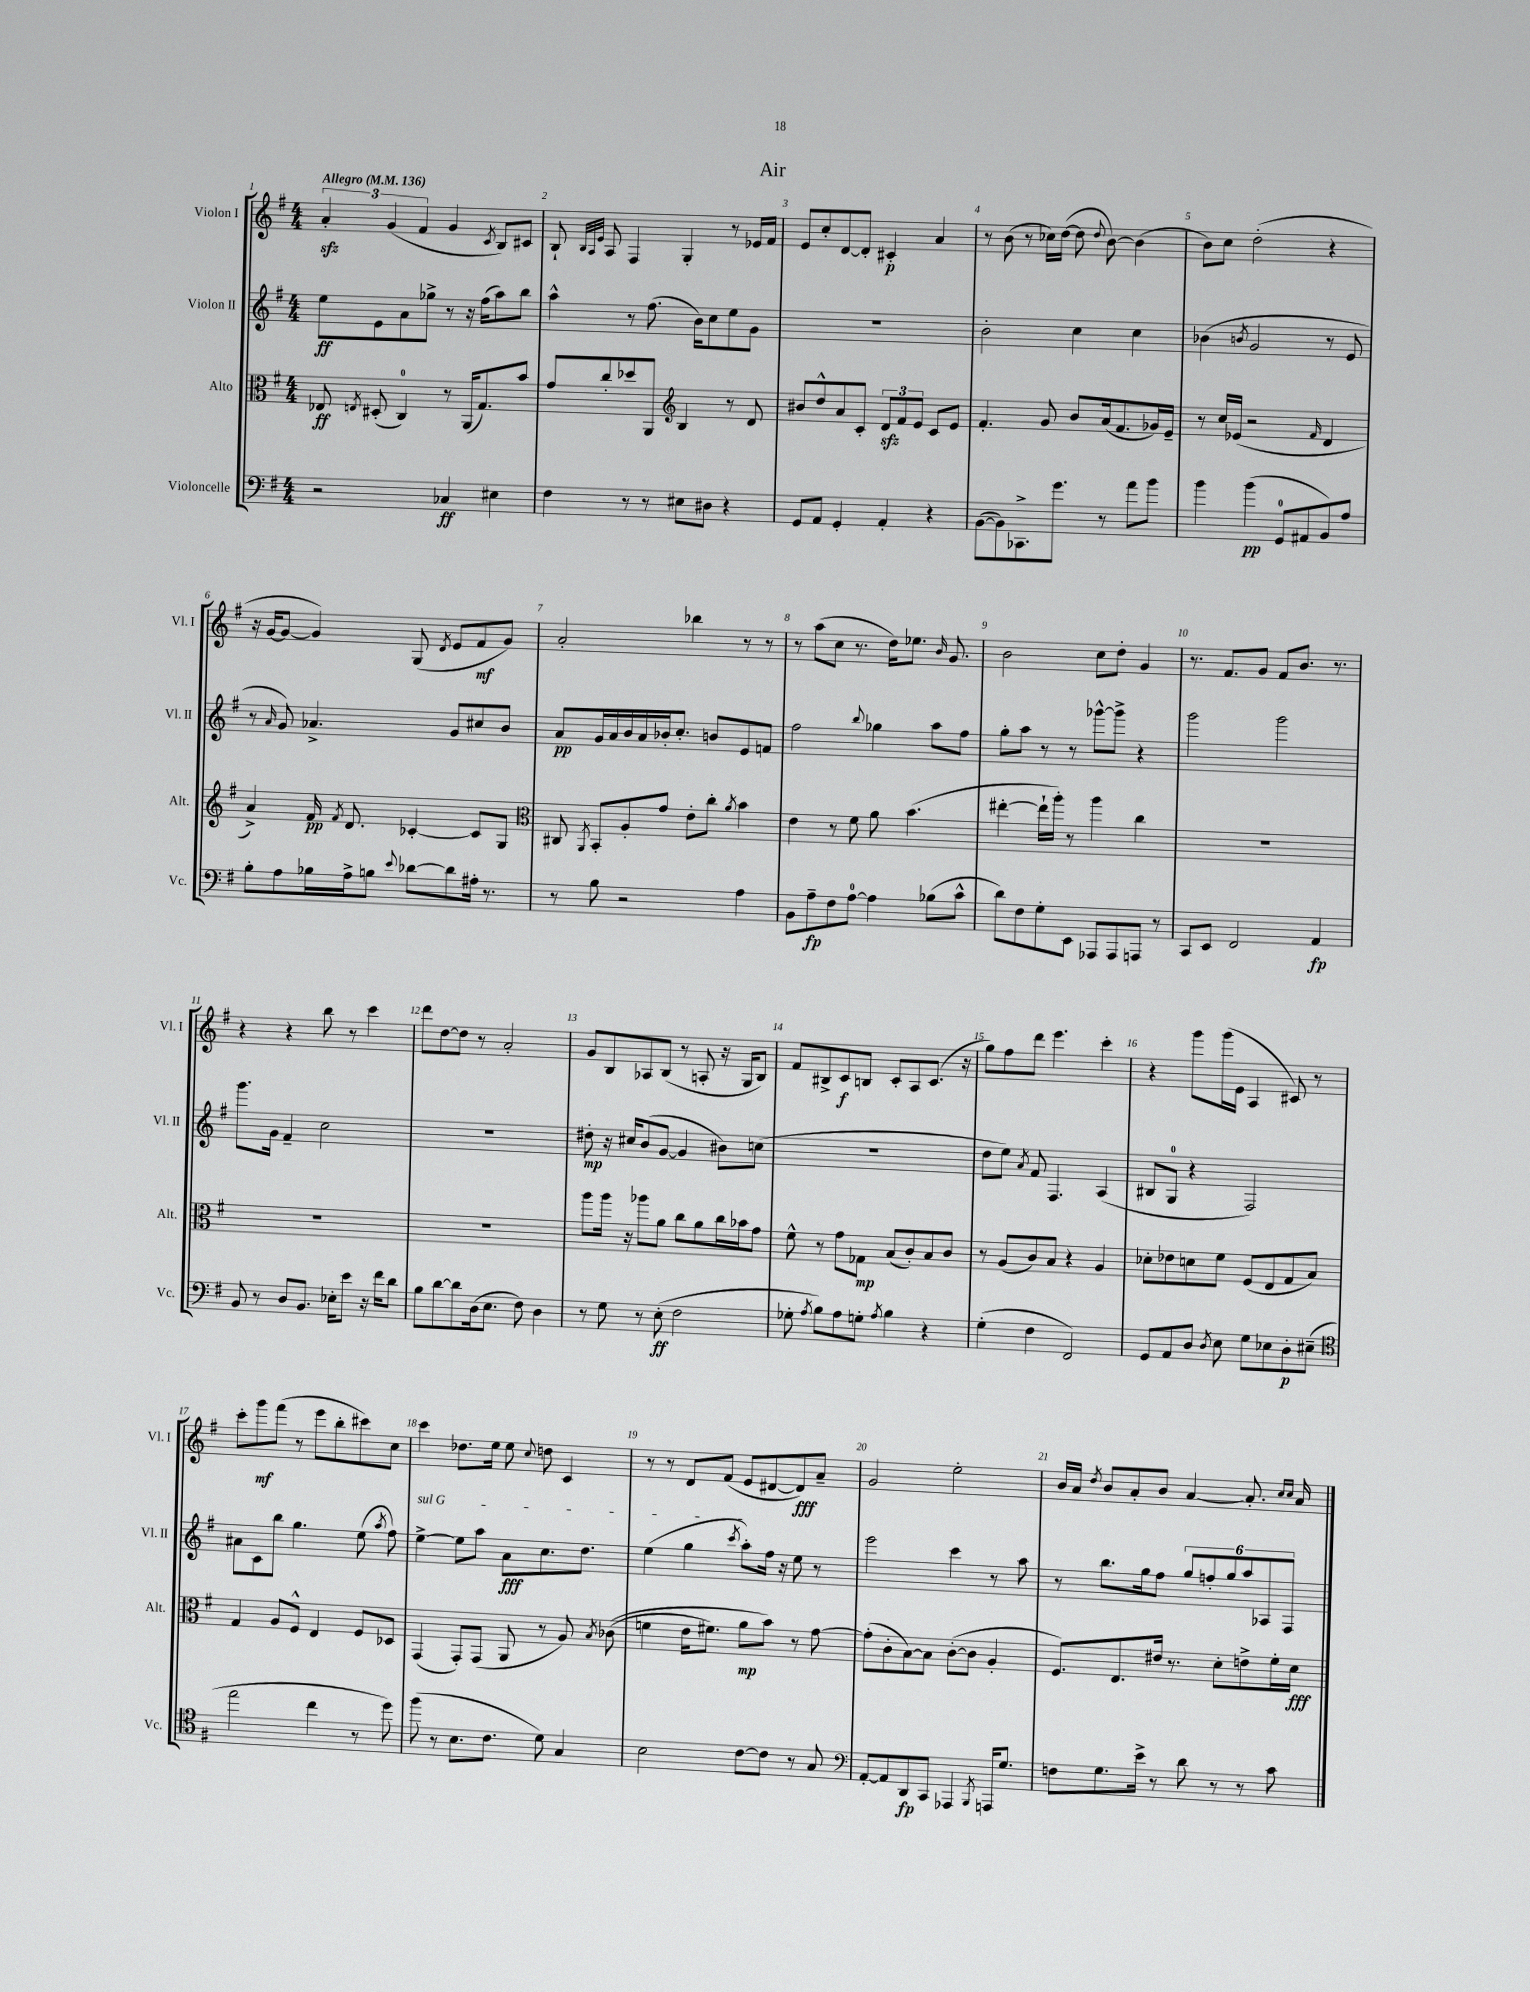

**kern	**dynam	**kern	**dynam	**kern	**dynam	**kern	**dynam
*part4	*part4	*part3	*part3	*part2	*part2	*part1	*part1
*staff4	*staff4	*staff3	*staff3	*staff2	*staff2	*staff1	*staff1
*I"Violoncelle	*	*I"Alto	*	*I"Violon II	*	*I"Violon I	*
*I'Vc.	*	*I'Alt.	*	*I'Vl. II	*	*I'Vl. I	*
*clefF4	*	*clefC3	*	*clefG2	*	*clefG2	*
*k[f#]	*	*k[f#]	*	*k[f#]	*	*k[f#]	*
*M4/4	*	*M4/4	*	*M4/4	*	*M4/4	*
*MM136	*	*MM136	*	*MM136	*	*MM136	*
=1	=1	=1	=1	=1	=1	=1	=1
!	!	!	!	!	!	!LO:TX:a:B:t=Allegro	!
2r	.	8E-X/	ff	8ee\L	ff	6azz'/	.
.	.	8qEn/	.	.	.	.	.
.	.	(8D#X'/	.	8e\	.	.	.
.	.	.	.	.	.	(6g/	.
.	.	4C/)	.	8a\	.	.	.
.	.	.	.	.	.	6f#/	.
.	.	.	.	8gg-X^\J	.	.	.
4C-X/	ff	8r	.	8r	.	4g/	.
.	.	(16AA/KL	.	16r	.	.	.
.	.	8.G/)	.	(16ff#\KL	.	.	.
.	.	.	.	.	.	8qc/	.
4E#X\	.	.	.	8aa\)	.	8B/L)	.
.	.	8b/J	.	8bb\J	.	8c#X/J	.
=2	=2	=2	=2	=2	=2	=2	=2
4F#\	.	8g/L	.	4aa^^\	.	8B`/	.
.	.	.	.	.	.	32qqB/LLL	.
.	.	.	.	.	.	32qqA/	.
.	.	.	.	.	.	32qqe/JJJ	.
.	.	8cc'/	.	.	.	8A/	.
8r	.	8dd-X/	.	8r	.	4F#/	.
8r	.	8AA/J	.	(8.ff#\	.	.	.
*	*	*clefG2	*	*	*	*	*
8E#X\L	.	4B/	.	.	.	4G'/	.
.	.	.	.	16b\KL)	.	.	.
8D#X\J	.	.	.	8cc\	.	.	.
4r	.	8r	.	8ee\	.	8r	.
.	.	8d/	.	8g\J	.	16e-X/LL	.
.	.	.	.	.	.	16f#/JJ	.
=3	=3	=3	=3	=3	=3	=3	=3
8GG/L	.	8b#X/L	.	1r	.	8e/L	.
8AA/J	.	8dd^^/	.	.	.	8cc'/	.
4GG'/	.	8a/	.	.	.	[8d/	.
.	.	8c'/J	.	.	.	8d'/J]	.
4AA'/	.	12dzz/L	.	.	.	4c#X'/	p
.	.	12f#/	.	.	.	.	.
.	.	12e/J	.	.	.	.	.
4r	.	8c/L	.	.	.	4a/	.
.	.	8e/J	.	.	.	.	.
=4	=4	=4	=4	=4	=4	=4	=4
([8BB\L	.	4.f#'/	.	2b'\	.	8r	.
8BB\])	.	.	.	.	.	(8b\	.
8.CC-X^\	.	.	.	.	.	8r	.
.	.	8g/	.	.	.	16cc-X\LL)	.
8.g\J	.	.	.	.	.	([16dd\JJ	.
.	.	8b/L	.	4cc\	.	8dd\]	.
.	.	.	.	.	.	8qqdd/	.
8r	.	(16a/k	.	.	.	[8b\)	.
.	.	8.f#/	.	.	.	.	.
8a\L	.	.	.	4cc\	.	(4b\]	.
8b\J	.	16g-X/L)	.	.	.	.	.
.	.	16e~/JJ	.	.	.	.	.
=5	=5	=5	=5	=5	=5	=5	=5
4b\	.	8r	.	(4b-X\	.	8b\L)	.
.	.	16cc/LL	.	.	.	8cc\J	.
.	.	(16e-X/JJ	.	.	.	.	.
.	.	.	.	8qbn/	.	.	.
(4b\	pp	2r	.	2g/	.	(2dd'\	.
8GG/L	.	.	.	.	.	.	.
8AA#X/	.	.	.	.	.	.	.
.	.	16qqf#/	.	.	.	.	.
8BB/)	.	4d/	.	8r	.	4r	.
8A/J	.	.	.	8e/	.	.	.
!!LO:LB:g=z
=6	=6	=6	=6	=6	=6	=6	=6
8B'\L	.	4a^/)	.	8r	.	16r	.
.	.	.	.	.	.	[16g/KL	.
.	.	.	.	16qqa/	.	.	.
8A\	.	.	.	8g/)	.	8g/J_	.
16B-X\L	.	16f#/	pp	4.a-X^/	.	4g/])	.
.	.	8qf#/	.	.	.	.	.
16A^\J	.	8.d/	.	.	.	.	.
8Bn\J	.	.	.	.	.	.	.
8qqe/	.	.	.	.	.	.	.
[8d-X\L	.	[4c-X'/	.	.	.	(8G/	.
.	.	.	.	.	.	8qd/	.
8d-\]	.	.	.	8g/L	.	8e/L	.
16A#X'\Jk	.	8c-/L]	.	8cc#X/	.	8f#/	mf
8.r	.	.	.	.	.	.	.
.	.	8G/J	.	8b/J	.	8g/J)	.
=7	=7	=7	=7	=7	=7	=7	=7
*	*	*clefC3	*	*	*	*	*
8r	.	8C#X/	.	8a/L	pp	2a'/	.
.	.	8qAA/	.	.	.	.	.
8B\	.	8BB'/L	.	16g/L	.	.	.
.	.	.	.	16a/	.	.	.
2r	.	8A'/	.	16b/	.	.	.
.	.	.	.	16a/	.	.	.
.	.	8g/J	.	16b-X'/J	.	.	.
.	.	.	.	8.cc'/J	.	.	.
.	.	8e'\L	.	.	.	4bb-X\	.
.	.	8cc'\J	.	8bn/L	.	.	.
.	.	8qa/	.	.	.	.	.
4A\	.	4b\	.	8e/	.	8r	.
.	.	.	.	8fn/J	.	8r	.
=8	=8	=8	=8	=8	=8	=8	=8
8BB\L	.	4e\	.	2ff#\	.	8r	.
8A~\	fp	.	.	.	.	(8aa\L	.
8F#\	.	8r	.	.	.	8cc\J	.
[8A\J	.	8f#\	.	.	.	8.r	.
.	.	.	.	8qqbb/	.	.	.
4A\]	.	8a\	.	4gg-X\	.	.	.
.	.	.	.	.	.	16dd\KL)	.
.	.	(4.b\	.	.	.	8.ee-X\J	.
(8B-X\L	.	.	.	8aa\L	.	.	.
.	.	.	.	.	.	16qqb/	.
.	.	.	.	.	.	8.g/	.
8c^^\J	.	.	.	8ff#\J	.	.	.
=9	=9	=9	=9	=9	=9	=9	=9
8d\L)	.	[4ee#X'\	.	8gg'\L	.	2b\	.
8F#\	.	.	.	8aa\J	.	.	.
8G'\	.	16ee#`\LL]	.	8r	.	.	.
.	.	16aa'\JJ)	.	.	.	.	.
8EE\J	.	8r	.	8r	.	.	.
8AAA-X/L	.	4aa\	.	[8ggg-X^^\L	.	8cc\L	.
8AAA-/	.	.	.	8ggg-^\J]	.	8dd'\J	.
8AAAn/J	.	4cc\	.	4r	.	4g/	.
8r	.	.	.	.	.	.	.
=10	=10	=10	=10	=10	=10	=10	=10
8CC/L	.	1r	.	2ggg\	.	8.r	.
8EE/J	.	.	.	.	.	.	.
.	.	.	.	.	.	8.f#/L	.
2FF#/	.	.	.	.	.	.	.
.	.	.	.	.	.	8g/J	.
.	.	.	.	2ggg\	.	8f#/L	.
.	.	.	.	.	.	8.b/J	.
4AA/	fp	.	.	.	.	.	.
.	.	.	.	.	.	8.r	.
!!LO:LB:g=z
=11	=11	=11	=11	=11	=11	=11	=11
8BB/	.	1r	.	8.ggg\L	.	4r	.
8r	.	.	.	.	.	.	.
.	.	.	.	16g\Jk	.	.	.
8D/L	.	.	.	4f#~/	.	4r	.
8.BB/J	.	.	.	.	.	.	.
.	.	.	.	2cc\	.	8bb\	.
16E-X'\KL	.	.	.	.	.	.	.
8e\J	.	.	.	.	.	8r	.
16r	.	.	.	.	.	4ccc\	.
16f#\KL	.	.	.	.	.	.	.
8d\J	.	.	.	.	.	.	.
=12	=12	=12	=12	=12	=12	=12	=12
8B\L	.	1r	.	1r	.	8ddd\L	.
[8d\	.	.	.	.	.	[8dd\	.
8d\]	.	.	.	.	.	8dd\J]	.
(16D\k	.	.	.	.	.	8r	.
8.E\J	.	.	.	.	.	.	.
.	.	.	.	.	.	2a'/	.
8F#\)	.	.	.	.	.	.	.
4D\	.	.	.	.	.	.	.
=13	=13	=13	=13	=13	=13	=13	=13
8r	.	8aa\L	.	8dd#X'\	mp	8g/L	.
8G\	.	16aa\Jk	.	16r	.	8B/	.
.	.	16r	.	16cc#X/KL	.	.	.
8r	.	8aa-X\L	.	(8b/	.	8A-X/	.
(8E'\	ff	8a\J	.	[8g/J	.	(8B/J	.
2F#\	.	8cc\L	.	4g/]	.	8r	.
.	.	8a\	.	.	.	8An'/	.
.	.	16cc\L	.	8b#X\L)	.	16r	.
.	.	16b-X\J	.	.	.	16G/KL	.
.	.	8g\J	.	(8ccn\J	.	8B/J)	.
=14	=14	=14	=14	=14	=14	=14	=14
8G-X'\	.	8f#^^\	.	1r	.	8f#/L	.
8qA/	.	.	.	.	.	.	.
8B\L)	.	8r	.	.	.	8B#X^/	.
8A\	.	8g\L	.	.	.	8c/	f
8Gn'\J	.	8G-X\J	mp	.	.	8Bn/J	.
8qA/	.	.	.	.	.	.	.
4B\	.	(8B/L	.	.	.	8c'/L	.
.	.	8c'/)	.	.	.	8A/	.
4r	.	8B/	.	.	.	(8.c/J	.
.	.	8c/J	.	.	.	.	.
.	.	.	.	.	.	16r	.
=15	=15	=15	=15	=15	=15	=15	=15
(4G'\	.	8r	.	8dd\L	.	8gg\L)	.
.	.	(8A/L	.	8ee\J)	.	8ff#\	.
.	.	.	.	8qa/	.	.	.
4F#\	.	8c/)	.	8f#/	.	8ddd\J	.
.	.	8B/J	.	4.F#/	.	4.eee\	.
2FF#/)	.	4r	.	.	.	.	.
.	.	4A/	.	(4A/	.	4ccc'\	.
=16	=16	=16	=16	=16	=16	=16	=16
8GG/L	.	8d-X'\L	.	8B#X/L	.	4r	.
8AA/	.	8e-X\	.	8G/J	.	.	.
8D/J	.	8dn\	.	4r	.	8ggg\L	.
8qD/	.	.	.	.	.	.	.
8E\	.	8f#\J	.	.	.	(16ggg\L	.
.	.	.	.	.	.	16e\JJ	.
8G\L	.	(8F#/L	.	2F#/)	.	4A/	.
8E-X\	.	8E/	.	.	.	.	.
8D'\	p	8G/	.	.	.	8c#X/)	.
(8E#X~\J	.	8B/J)	.	.	.	8r	.
!!LO:LB:g=z
=17	=17	=17	=17	=17	=17	=17	=17
*clefC4	*	*	*	*	*	*	*
2ee\	.	4G/	.	8a#X\L	.	8ccc'\L	.
.	.	.	.	8c\	.	8ggg\	mf
.	.	8A/L	.	8bb\J	.	(8fff#\J	.
.	.	8F#^^/J	.	4.gg\	.	8r	.
4cc\	.	4E/	.	.	.	8eee\L	.
.	.	.	.	.	.	8bb'\	.
8r	.	8F#/L	.	(8ee\	.	8ccc#X\)	.
.	.	.	.	8qaa/	.	.	.
8dd\)	.	8D-X/J	.	8ff#\)	.	8cc\J	.
=18	=18	=18	=18	=18	=18	=18	=18
!	!	!	!	!LO:TX:a:i:t=sul G	!	!	!
(8ff#\	.	(4GG/	.	[4ee^\	.	4ccc\	.
8r	.	.	.	.	.	.	.
8.B\L	.	8GG'/L)	.	8ee\L]	.	8.dd-X\L	.
.	.	(8GG/J	.	8aa\J	.	.	.
8.c\J	.	.	.	.	.	16ee\Jk	.
.	.	8AA/	.	8a\L	fff	8ee\	.
.	.	.	.	.	.	8qqcc/	.
8d\)	.	8r	.	8.cc\	.	8ddn\	.
4G/	.	8A/)	.	.	.	4c/	.
.	.	.	.	8.dd\J	.	.	.
.	.	8qB/	.	.	.	.	.
.	.	((8c-X\	.	.	.	.	.
=19	=19	=19	=19	=19	=19	=19	=19
2B\	.	4fn\	.	(4ee\	.	8r	.
.	.	.	.	.	.	8r	.
.	.	16e\KL	.	4gg\	.	8d/L	.
.	.	8.f#X\J)	.	.	.	.	.
.	.	.	.	.	.	(8f#/J	.
.	.	.	.	8qccc/	.	.	.
[8c\L	.	8a\L	mp	8aa'\L)	.	8e/L	.
8c\J]	.	8b\J)	.	16ff#\Jk	.	[8d#X/	.
.	.	.	.	16r	.	.	.
8r	.	8r	.	8ee\	.	8d#/])	fff
8G/	.	[8g\	.	8r	.	8a~/J	.
=20	=20	=20	=20	=20	=20	=20	=20
*clefF4	*	*	*	*	*	*	*
[8AA'/L	.	(8g'\L]	.	2eee\	.	2g/	.
8AA/]	.	8c'\	.	.	.	.	.
8DD/	fp	[8B\)	.	.	.	.	.
8CC/J	.	8B\J]	.	.	.	.	.
4AAA-X/	.	([8c'\L	.	4ccc\	.	2ee'\	.
.	.	8c\J]	.	.	.	.	.
8qBBB/	.	.	.	.	.	.	.
16AAAn/KL	.	4A'/	.	8r	.	.	.
8.G/J	.	.	.	.	.	.	.
.	.	.	.	8aa\	.	.	.
=21	=21	=21	=21	=21	=21	=21	=21
8Fn\L	.	8.F#/L)	.	8r	.	16b/LL	.
.	.	.	.	.	.	16a/JJ	.
.	.	.	.	.	.	8qdd/	.
8.G\	.	.	.	8.bb\L	.	8b/L	.
.	.	8.E/	.	.	.	.	.
.	.	.	.	.	.	8a'/	.
16e^\Jk	.	.	.	16gg\k	.	.	.
8r	.	16e#X/Jk	.	8ff#\J	.	8b/J	.
.	.	8.r	.	.	.	.	.
8d\	.	.	.	12gg/L	.	[4a/	.
.	.	.	.	12ffn'/	.	.	.
8r	.	8d'\L	.	.	.	.	.
.	.	.	.	12gg/	.	.	.
8r	.	8en^\	.	12aa/	.	8.a'/]	.
.	.	.	.	12A-X/	.	.	.
8c\	.	16f#'\L	.	.	.	.	.
.	.	.	.	12F#/J	.	.	.
.	.	.	.	.	.	16qqcc/LL	.
.	.	.	.	.	.	16qqcc/JJ	.
.	.	16d\JJ	fff	.	.	16a/	.
==	==	==	==	==	==	==	==
*-	*-	*-	*-	*-	*-	*-	*-
